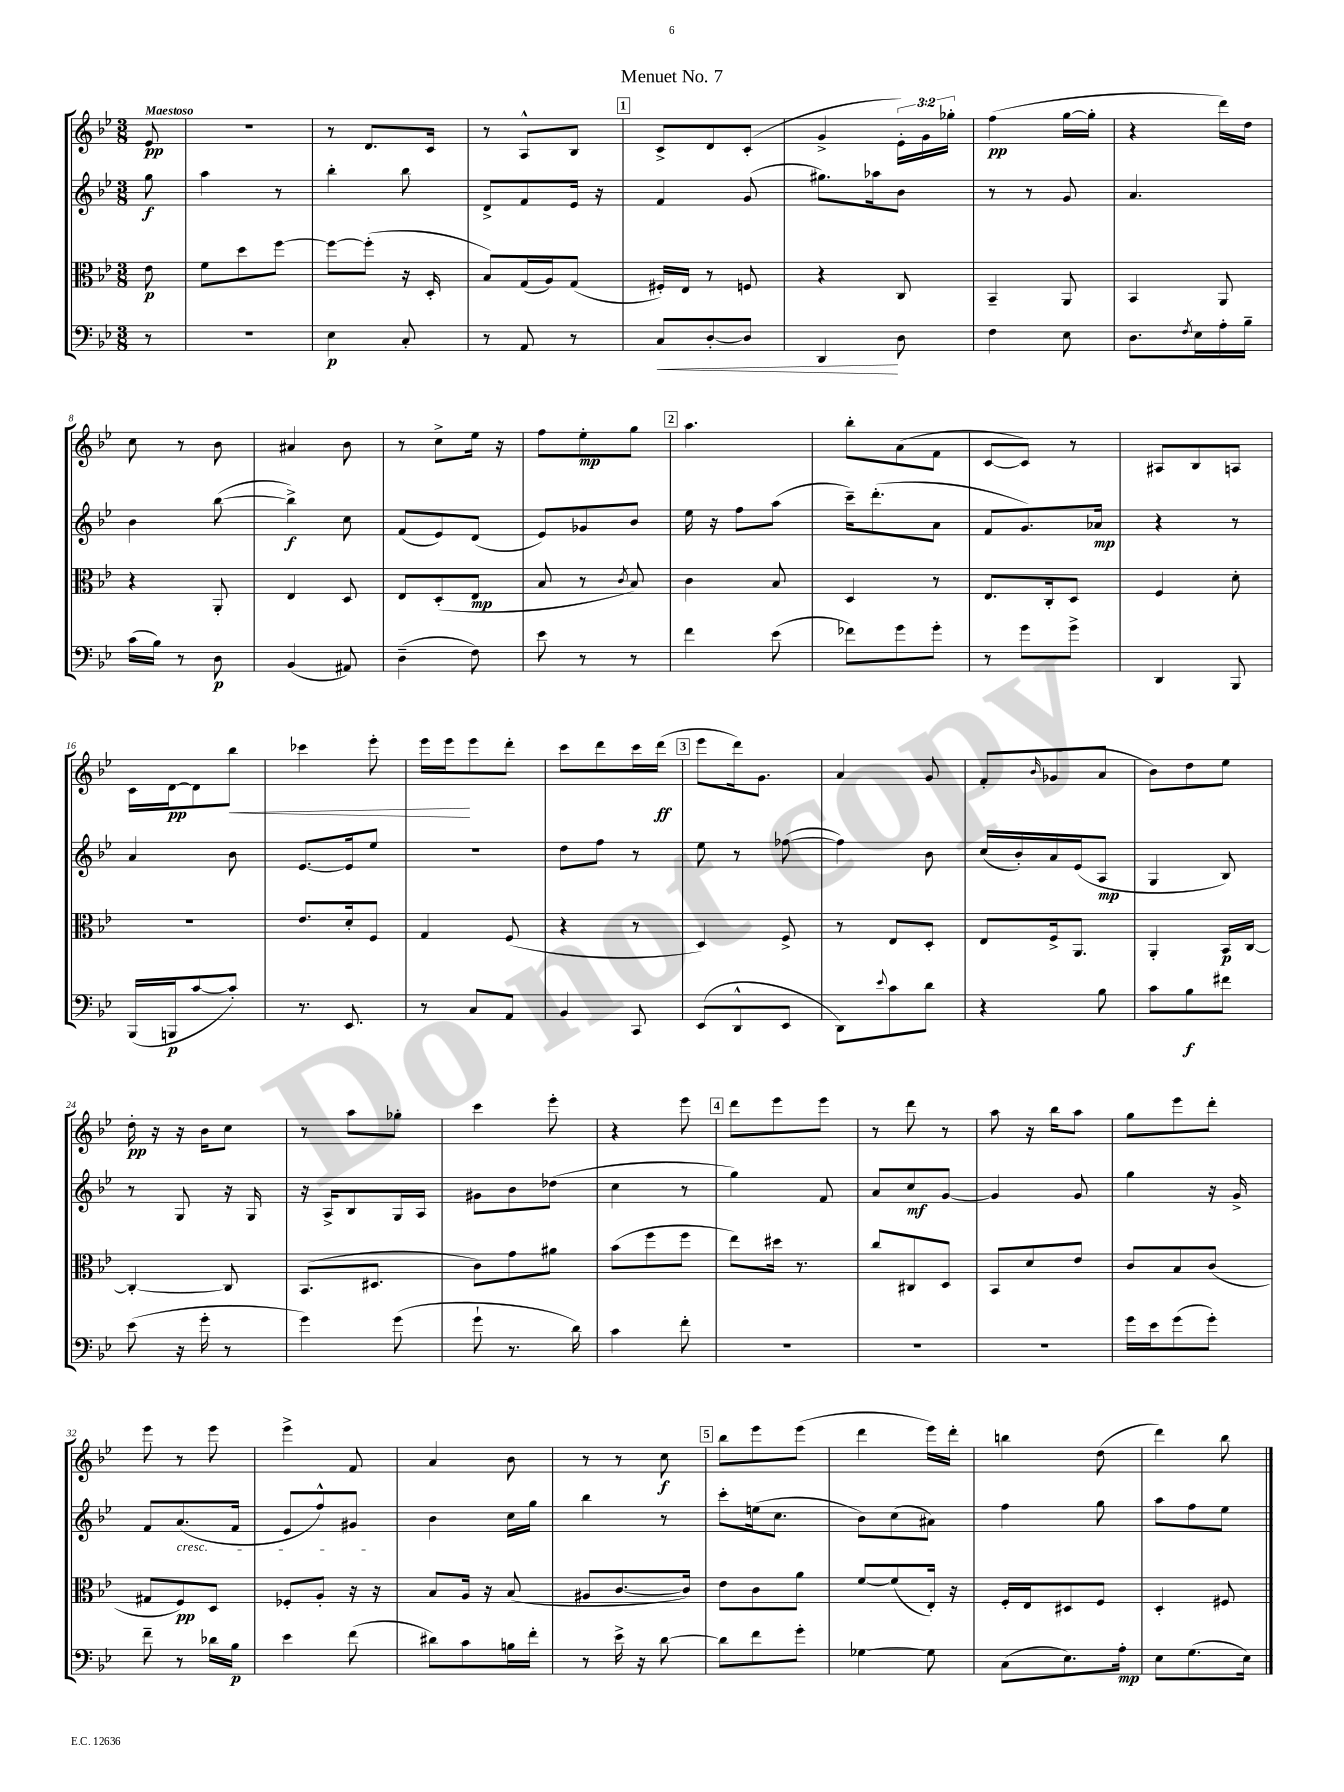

**kern	**dynam	**kern	**dynam	**kern	**dynam	**kern	**dynam
*part4	*part4	*part3	*part3	*part2	*part2	*part1	*part1
*staff4	*staff4	*staff3	*staff3	*staff2	*staff2	*staff1	*staff1
*clefF4	*	*clefC3	*	*clefG2	*	*clefG2	*
*k[b-e-]	*	*k[b-e-]	*	*k[b-e-]	*	*k[b-e-]	*
*M3/8	*	*M3/8	*	*M3/8	*	*M3/8	*
=	=	=	=	=	=	=	=
!	!	!	!	!	!	!LO:TX:a:B:t=Maestoso	!
8r	.	8e-\	p	8gg\	f	8e-/	pp
=1	=1	=1	=1	=1	=1	=1	=1
4.r	.	8f\L	.	4aa\	.	4.r	.
.	.	8dd\	.	.	.	.	.
.	.	[8ff\J	.	8r	.	.	.
=2	=2	=2	=2	=2	=2	=2	=2
4E-\	p	8ff\L_	.	4bb-'\	.	8r	.
.	.	(8ff'\J]	.	.	.	8.d/L	.
8C'/	.	16r	.	8bb-\	.	.	.
.	.	16D'/	.	.	.	16c/Jk	.
=3	=3	=3	=3	=3	=3	=3	=3
8r	.	8B-/L)	.	8d^/L	.	8r	.
8AA/	.	(16G/L	.	8f/	.	8A^^/L	.
.	.	16A/J)	.	.	.	.	.
8r	.	(8G/J	.	16e-/Jk	.	8B-/J	.
.	.	.	.	16r	.	.	.
!!LO:REH:place=s1:t=1
=4	=4	=4	=4	=4	=4	=4	=4
!	!LO:HP:b	!	!	!	!	!	!
8C/L	<	16F#X'/LL)	.	4f/	.	8c^/L	.
.	.	16E-/JJ	.	.	.	.	.
[8D'/	.	8r	.	.	.	8d/	.
8D/J]	.	8Fn/	.	(8g/	.	(8c'/J	.
=5	=5	=5	=5	=5	=5	=5	=5
4DD/	.	4r	.	8.gg#X\L)	.	4g^/	.
.	.	.	.	16aa-X\k	.	.	.
8D\	[	8C/	.	8b-\J	.	24e-'\LL)	.
.	.	.	.	.	.	24g\	.
.	.	.	.	.	.	24gg-X'\JJ	.
=6	=6	=6	=6	=6	=6	=6	=6
4F\	.	4BB-~/	.	8r	.	(4ff\	pp
.	.	.	.	8r	.	.	.
8E-\	.	8AA/	.	8g/	.	[16gg\LL	.
.	.	.	.	.	.	16gg'\JJ]	.
=7	=7	=7	=7	=7	=7	=7	=7
8.D\L	.	4BB-/	.	4.a/	.	4r	.
8qF/	.	.	.	.	.	.	.
16E-\L	.	.	.	.	.	.	.
16A'\	.	8AA/	.	.	.	16ddd\LL)	.
16B-~\JJ	.	.	.	.	.	16dd\JJ	.
!!LO:LB:g=z
=8	=8	=8	=8	=8	=8	=8	=8
(16c\LL	.	4r	.	4b-\	.	8cc\	.
16B-\JJ)	.	.	.	.	.	.	.
8r	.	.	.	.	.	8r	.
8D\	p	8AA'/	.	([8bb-\	.	8b-\	.
=9	=9	=9	=9	=9	=9	=9	=9
(4BB-/	.	4E-/	.	4bb-^\])	f	4a#X/	.
8AA#X/)	.	8D/	.	8cc\	.	8b-\	.
=10	=10	=10	=10	=10	=10	=10	=10
(4D~\	.	8E-/L	.	(8f/L	.	8r	.
.	.	(8D'/	.	8e-/)	.	8cc^\L	.
8F\)	.	8E-/J	mp	(8d/J	.	16ee-\Jk	.
.	.	.	.	.	.	16r	.
=11	=11	=11	=11	=11	=11	=11	=11
8e-\	.	8B-/	.	8e-/L)	.	8ff\L	.
8r	.	8r	.	8g-X/	.	8ee-'\	mp
.	.	8qc/	.	.	.	.	.
8r	.	8B-/)	.	8b-/J	.	8gg\J	.
!!LO:REH:place=s1:t=2
=12	=12	=12	=12	=12	=12	=12	=12
4f\	.	4c\	.	16ee-\	.	4.aa\	.
.	.	.	.	16r	.	.	.
.	.	.	.	8ff\L	.	.	.
(8e-\	.	8B-/	.	(8aa\J	.	.	.
=13	=13	=13	=13	=13	=13	=13	=13
8f-X\L)	.	4D/	.	16ccc~\KL)	.	8bb-'\L	.
.	.	.	.	(8.ddd'\	.	.	.
8g\	.	.	.	.	.	(8a\	.
8g'\J	.	8r	.	8a\J	.	8f\J	.
=14	=14	=14	=14	=14	=14	=14	=14
8r	.	8.E-/L	.	8f/L	.	[8c/L	.
8g\L	.	.	.	8.g/)	.	8c/J])	.
.	.	16C'/k	.	.	.	.	.
8g^\J	.	8D/J	.	.	.	8r	.
.	.	.	.	16a-X/Jk	mp	.	.
=15	=15	=15	=15	=15	=15	=15	=15
4DD/	.	4F/	.	4r	.	8A#X/L	.
.	.	.	.	.	.	8B-/	.
8BBB-/	.	8d'\	.	8r	.	8An/J	.
!!LO:LB:g=z
=16	=16	=16	=16	=16	=16	=16	=16
(16BBB-/LL	.	4.r	.	4a/	.	16c\LL	.
16BBBn/J	p	.	.	.	.	[16d\J	pp
[8c/	.	.	.	.	.	8d\]	.
!	!	!	!	!	!	!	!LO:HP:b
8c'/J])	.	.	.	8b-\	.	8bb-\J	<
=17	=17	=17	=17	=17	=17	=17	=17
8.r	.	8.e-/L	.	[8.e-/L	.	4ccc-X\	.
8.EE-/	.	16d'/k	.	16e-/k]	.	.	.
.	.	8F/J	.	8ee-/J	.	8eee-'\	.
=18	=18	=18	=18	=18	=18	=18	=18
8r	.	4G/	.	4.r	.	16eee-\LL	.
.	.	.	.	.	.	16eee-\J	.
8C/L	.	.	.	.	.	8eee-\	[
8AA/J	.	(8F/	.	.	.	8ddd'\J	.
=19	=19	=19	=19	=19	=19	=19	=19
4BB-/	.	4r	.	8dd\L	.	8ccc\L	.
.	.	.	.	8ff\J	.	8ddd\	.
8CC/	.	8r	.	8r	.	16ccc\L	.
.	.	.	.	.	.	(16ddd\JJ	ff
!!LO:REH:place=s1:t=3
=20	=20	=20	=20	=20	=20	=20	=20
(8EE-/L	.	4D/)	.	8ee-\	.	8eee-\L	.
8DD^^/	.	.	.	8r	.	16ddd\k)	.
.	.	.	.	.	.	8.g\J	.
8EE-/J	.	8F^/	.	([8ff-X\	.	.	.
=21	=21	=21	=21	=21	=21	=21	=21
8DD\L)	.	8r	.	4ff-\])	.	4a/	.
8qqe-/	.	.	.	.	.	.	.
8c\	.	8E-/L	.	.	.	.	.
8d\J	.	8D'/J	.	8b-\	.	8g/	.
=22	=22	=22	=22	=22	=22	=22	=22
4r	.	8E-/L	.	(16cc/LL	.	8f'/L	.
.	.	.	.	16b-'/)	.	.	.
.	.	.	.	.	.	16qqb-/	.
.	.	16F^/k	.	16a/	.	(8g-X/	.
.	.	8.AA/J	.	(16e-/J	.	.	.
8B-\	.	.	.	8A/J	mp	8a/J	.
=23	=23	=23	=23	=23	=23	=23	=23
8c\L	.	4AA'/	.	4G/	.	8b-\L)	.
8B-\	f	.	.	.	.	8dd\	.
8f#X\J	.	16BB-/LL	p	8B-/)	.	8ee-\J	.
.	.	[16C/JJ	.	.	.	.	.
!!LO:LB:g=z
=24	=24	=24	=24	=24	=24	=24	=24
(8e-\	.	4C'/_	.	8r	.	16dd'\	pp
.	.	.	.	.	.	16r	.
16r	.	.	.	8G/	.	16r	.
16g'\	.	.	.	.	.	16b-\KL	.
8r	.	8C/]	.	16r	.	8cc\J	.
.	.	.	.	16G/	.	.	.
=25	=25	=25	=25	=25	=25	=25	=25
4g\)	.	(8.BB-/L	.	16r	.	8r	.
.	.	.	.	16A^/KL	.	.	.
.	.	.	.	8B-/	.	8aa\L	.
.	.	8.D#X/J	.	.	.	.	.
(8g\	.	.	.	16G/L	.	8gg-X'\J	.
.	.	.	.	16A/JJ	.	.	.
=26	=26	=26	=26	=26	=26	=26	=26
8g`\	.	8c\L)	.	8g#X\L	.	4ccc\	.
8.r	.	8g\	.	8b-\	.	.	.
.	.	8a#X\J	.	(8dd-X\J	.	8eee-'\	.
16d\)	.	.	.	.	.	.	.
=27	=27	=27	=27	=27	=27	=27	=27
4c\	.	(8b-\L	.	4cc\	.	4r	.
.	.	8ff\	.	.	.	.	.
8f'\	.	8ff\J	.	8r	.	8eee-\	.
!!LO:REH:place=s1:t=4
=28	=28	=28	=28	=28	=28	=28	=28
4.r	.	8ee-\L)	.	4gg\)	.	8ddd\L	.
.	.	16dd#X\Jk	.	.	.	8eee-\	.
.	.	8.r	.	.	.	.	.
.	.	.	.	8f/	.	8eee-\J	.
=29	=29	=29	=29	=29	=29	=29	=29
4.r	.	8cc/L	.	8a/L	.	8r	.
.	.	8C#X/	.	8cc/	mf	8ddd\	.
.	.	8D/J	.	[8g/J	.	8r	.
=30	=30	=30	=30	=30	=30	=30	=30
4.r	.	8BB-/L	.	4g/]	.	8aa\	.
.	.	8d/	.	.	.	16r	.
.	.	.	.	.	.	16bb-\KL	.
.	.	8e-/J	.	8g/	.	8aa\J	.
=31	=31	=31	=31	=31	=31	=31	=31
16g\LL	.	8c/L	.	4gg\	.	8gg\L	.
16e-\J	.	.	.	.	.	.	.
(8g\	.	8B-/	.	.	.	8eee-\	.
8g'\J)	.	(8c/J	.	16r	.	8ddd'\J	.
.	.	.	.	16g^/	.	.	.
!!LO:LB:g=z
=32	=32	=32	=32	=32	=32	=32	=32
8f~\	.	8G#X/L	.	8f/L	.	8eee-\	.
!	!	!	!	!LO:TX:b:i:t=cresc.	!	!	!
8r	.	8F/)	pp	(8.a/	.	8r	.
16d-X\LL	.	8D/J	.	.	.	8eee-\	.
16B-\JJ	p	.	.	16f/Jk	.	.	.
=33	=33	=33	=33	=33	=33	=33	=33
4e-\	.	8F-X'/L	.	8e-/L	.	4eee-^\	.
.	.	8A'/J	.	8ff^^/)	.	.	.
(8f\	.	16r	.	8g#X/J	.	8f/	.
.	.	16r	.	.	.	.	.
=34	=34	=34	=34	=34	=34	=34	=34
8d#X\L)	.	8B-/L	.	4b-\	.	4a/	.
8c\	.	16A/Jk	.	.	.	.	.
.	.	16r	.	.	.	.	.
16Bn\L	.	(8B-/	.	16cc\LL	.	8b-\	.
16f'\JJ	.	.	.	16gg\JJ	.	.	.
=35	=35	=35	=35	=35	=35	=35	=35
8r	.	8A#X/L	.	4bb-\	.	8r	.
16e-^\	.	[8.c/	.	.	.	8r	.
16r	.	.	.	.	.	.	.
[8d\	.	.	.	8r	.	8cc\	f
.	.	16c/Jk])	.	.	.	.	.
!!LO:REH:place=s1:t=5
=36	=36	=36	=36	=36	=36	=36	=36
8d\L]	.	8e-\L	.	8ccc'\L	.	8bb-\L	.
8f\	.	8c\	.	(16een\k	.	8eee-\	.
.	.	.	.	8.cc\J	.	.	.
8g'\J	.	8a\J	.	.	.	(8eee-\J	.
=37	=37	=37	=37	=37	=37	=37	=37
[4G-X\	.	[8f/L	.	8b-\L)	.	4ddd\	.
.	.	(8f/]	.	(8cc\	.	.	.
8G-\]	.	16E-'/Jk)	.	8a#X\J)	.	16eee-\LL)	.
.	.	16r	.	.	.	16ddd'\JJ	.
=38	=38	=38	=38	=38	=38	=38	=38
(8C\L	.	16F'/LL	.	4ff\	.	4bbn\	.
.	.	16E-/J	.	.	.	.	.
8.E-\)	.	8D#X/	.	.	.	.	.
.	.	8F/J	.	8gg\	.	(8dd\	.
16A'\Jk	mp	.	.	.	.	.	.
=39	=39	=39	=39	=39	=39	=39	=39
8E-\L	.	4D'/	.	8aa\L	.	4ddd\)	.
(8.G\	.	.	.	8ff\	.	.	.
.	.	8F#X/	.	8ee-\J	.	8bb-\	.
16E-\Jk)	.	.	.	.	.	.	.
==	==	==	==	==	==	==	==
*-	*-	*-	*-	*-	*-	*-	*-
